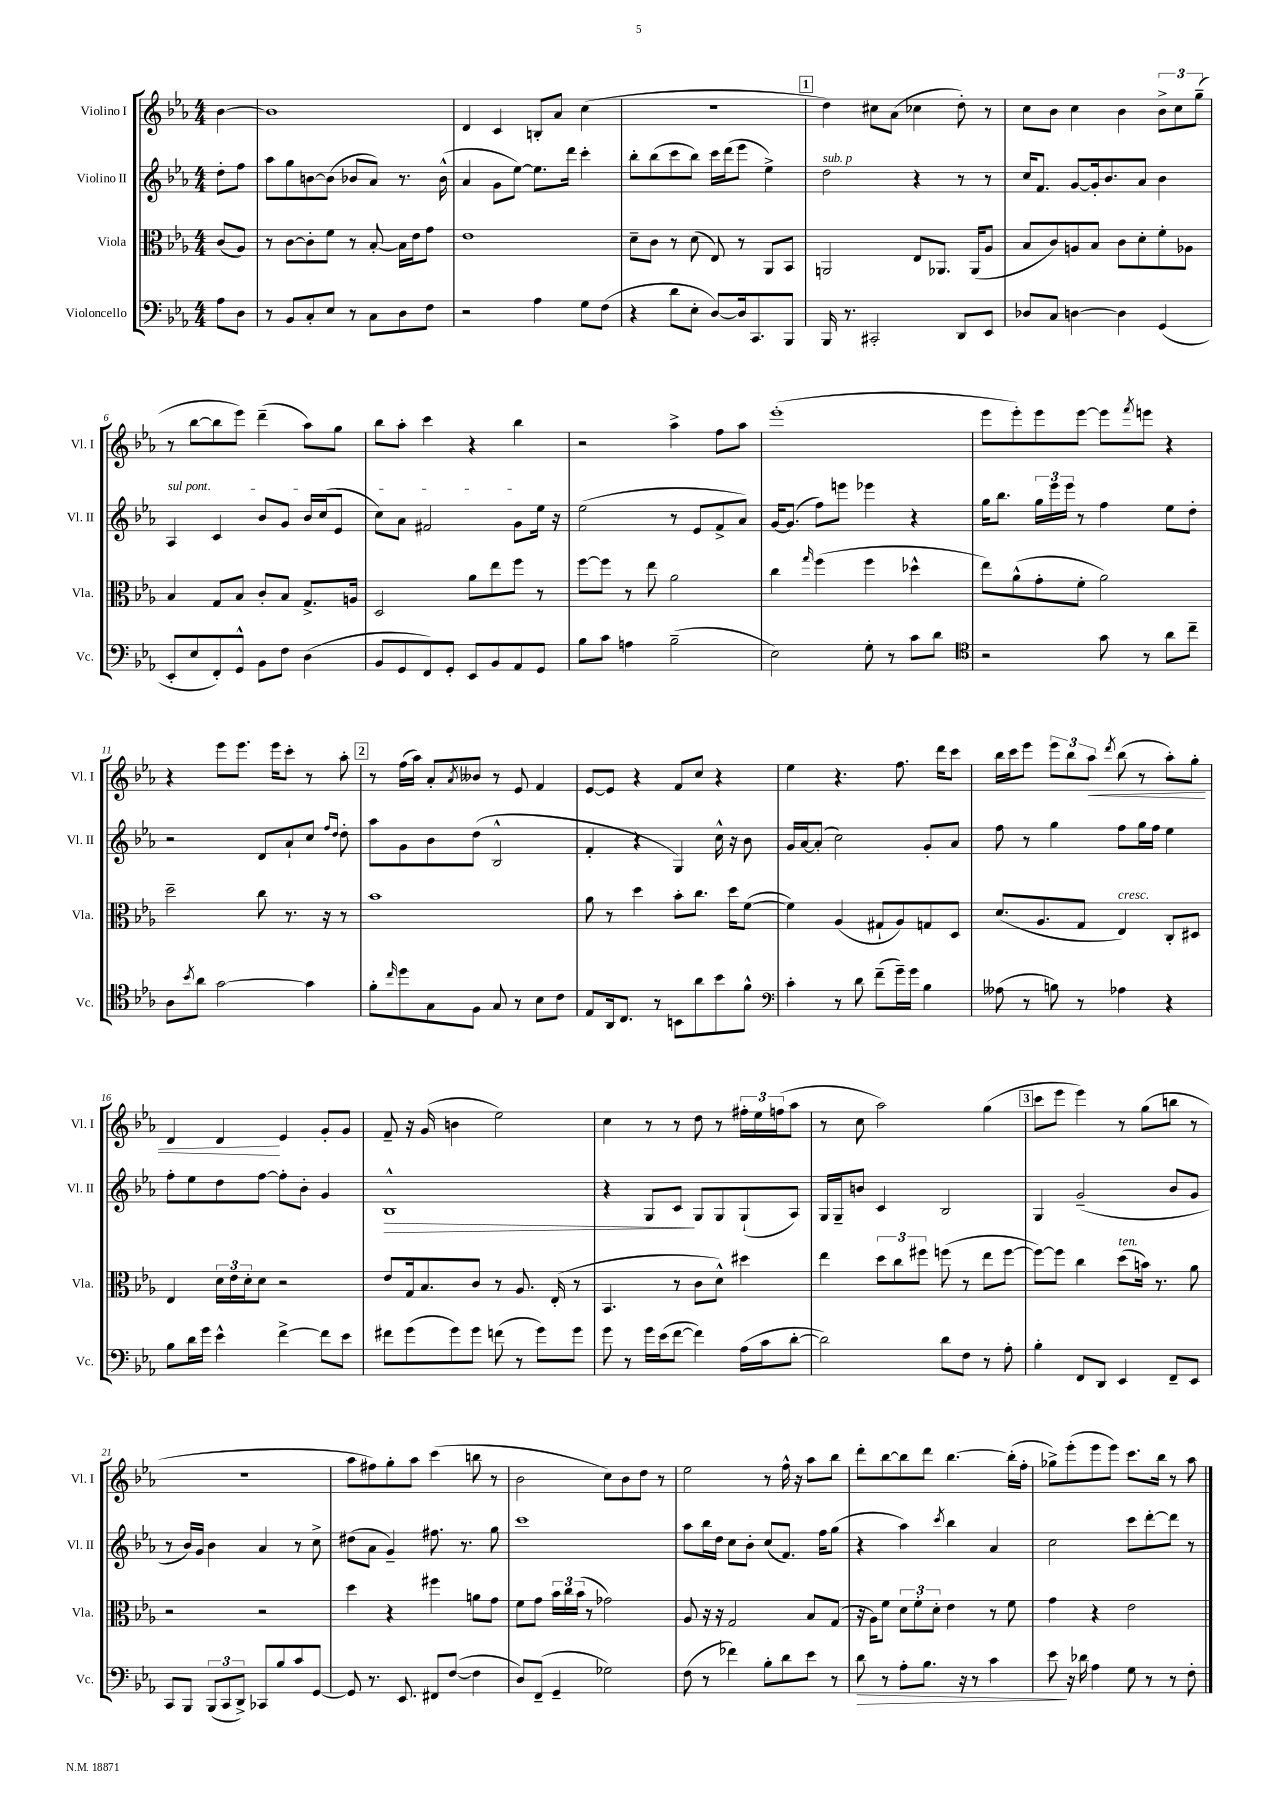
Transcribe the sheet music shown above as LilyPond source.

<<
\new StaffGroup <<
\new Staff = "s0" \with { instrumentName = "Violino I" shortInstrumentName = "Vl. I" } {
    \clef treble \key ees \major \numericTimeSignature \time 4/4 \partial 4
    bes'4~ |
    bes'1 |
    d'4 c'4 b8-. aes'8 c''4( |
    R1 |
    \mark \markup { \box "1" } d''4) cis''8 aes'8( ces''4 d''8-.) r8 |
    c''8 bes'8 c''4 bes'4 \tuplet 3/2 { bes'8-> c''8 g''8--( } |
    r8 bes''8~ bes''8 ees'''8) d'''4--( aes''8) g''8 |
    bes''8 aes''8-. c'''4 r4 bes''4 |
    r2 aes''4-> f''8 aes''8 |
    ees'''1-.( |
    ees'''8 ees'''8-.) ees'''8 ees'''8~ ees'''8 \acciaccatura { f'''8 } e'''8 r4 |
    r4 ees'''8 ees'''8. ees'''16 c'''8-. r8 aes''8-. |
    \mark \markup { \box "2" } r8 f''16( aes''16) aes'8-. \acciaccatura { aes'8 } beses'8 r8 ees'8 f'4 |
    ees'8~ ees'8 r4 f'8 c''8 r4 |
    ees''4 r4. f''8. d'''16 c'''8 |
    bes''16 c'''16 ees'''8 \tuplet 3/2 { ees'''8 bes''8 aes''8\< } \acciaccatura { d'''8 } bes''8( r8 aes''8-.) g''8-. |
    d'4 d'4\! ees'4 g'8-. g'8 |
    f'8-- r16 g'16( b'4 ees''2) |
    c''4 r8 r8 d''8 r8 \tuplet 3/2 { fis''16-. ees''16 f''16( } aes''8 |
    r8 c''8 aes''2) g''4( |
    \mark \markup { \box "3" } c'''8 ees'''8 ees'''4) r8 g''8( b''8 r8 |
    R1 |
    aes''8 fis''8) g''8-. aes''8 c'''4( b''8 r8 |
    bes'2 c''8) bes'8 d''8 r8 |
    ees''2 r8 f''16-^ r16 aes''8 bes''8 |
    d'''8-. bes''8~ bes''8 d'''8 bes''4.~ bes''16-.( f''16-. |
    ges''8->) ees'''8-.( ees'''8 ees'''8) c'''8. bes''16 r8 aes''8 \bar "|." |
}
\new Staff = "s1" \with { instrumentName = "Violino II" shortInstrumentName = "Vl. II" } {
    \clef treble \key ees \major \numericTimeSignature \time 4/4 \partial 4
    d''8-. f''8 |
    aes''8 g''8 b'8~ b'8( bes'8 aes'8) r8. bes'16-^( |
    aes'4 g'8 ees''8~) ees''8. d'''16 c'''4-. |
    bes''8-. bes''8( c'''8 bes''8) c'''16 d'''16( ees'''8 ees''4->) |
    \mark \markup { \box "1" } d''2^\markup { \italic "sub. p" } r4 r8 r8 |
    c''16 f'8. g'8~ g'16-. bes'8. aes'8 bes'4 |
    \once \override TextSpanner.bound-details.left.text = \markup { \italic "sul pont." } aes4\startTextSpan c'4 bes'8 g'8 bes'16 c''16( ees'8 |
    c''8) aes'8 fis'2 g'8 ees''16\stopTextSpan r16 |
    ees''2( r8 ees'8 f'8-> aes'8) |
    g'16~ g'8.( f''8) e'''8 ees'''4 r4 |
    g''16 bes''8. \tuplet 3/2 { g''16 ees'''16 ees'''16 } r8 f''4 ees''8 d''8-. |
    r2 d'8 aes'8-! c''8 \grace { f''16 d''16 } d''8-. |
    \mark \markup { \box "2" } aes''8 g'8 bes'8 d''8( bes2-^ |
    f'4-. r4 g4) c''16-^ r16 bes'8 |
    g'16 aes'16~ aes'8-.( c''2) g'8-. aes'8 |
    f''8 r8 g''4 f''8 g''16 f''16 ees''4 |
    f''8-. ees''8 d''8 f''8~ f''8-. bes'8-. g'4 |
    bes1-^\> |
    r4 g8 c'8\! g8 g8 g8-!( aes8) |
    g16 g16-- b'8 c'4 bes2 |
    \mark \markup { \box "3" } g4 g'2--( bes'8 g'8 |
    r8 bes'16) g'16 bes'4 aes'4 r8 c''8-> |
    dis''8( aes'8 g'4--) fis''8. r8. g''8 |
    c'''1 |
    aes''8 bes''16 d''16 c''8 bes'8-. c''8( f'8.) f''16 g''8( |
    r4 aes''4) \acciaccatura { c'''8 } bes''4 aes'4 |
    c''2 c'''8 d'''8~-. d'''8 r8 \bar "|." |
}
\new Staff = "s2" \with { instrumentName = "Viola" shortInstrumentName = "Vla." } {
    \clef alto \key ees \major \numericTimeSignature \time 4/4 \partial 4
    c'8( aes8) |
    r8 c'8~ c'8-. f'8 r8 bes8~-. bes16 ees'16 g'8 |
    ees'1 |
    d'8-- c'8 r8 d'8( ees8) r8 aes,8 bes,8 |
    \mark \markup { \box "1" } a,2 ees8 aes,8. aes,16( aes8 |
    bes8 c'8) a8 bes8 c'8 d'8-. f'8-. aes8 |
    bes4 g8 bes8 c'8-. bes8 g8.-> a16 |
    d2 aes'8 ees''8 f''8 r8 |
    f''8~ f''8 r8 ees''8 aes'2 |
    c''4 \grace { g''16 } f''4( f''4 des''4-^ |
    ees''8) aes'8-^( g'8-. f'8-. aes'2) |
    d''2-- c''8 r8. r16 r8 |
    \mark \markup { \box "2" } bes'1 |
    aes'8 r8 d''4 bes'8-. c''8. d''16 f'8~( |
    f'4) aes4( gis8-! aes8) g8 d8 |
    d'8.( aes8. g8 ees4^\markup { \italic "cresc." }) c8-. dis8 |
    ees4 \tuplet 3/2 { d'16 ees'16 d'16-. } d'8 r2 |
    ees'8 g16 bes8. c'8 r8 aes8. ees16-.( r8 |
    bes,4. r8 c'8 d'8-^) dis''4 |
    ees''4 \tuplet 3/2 { d''8 c''8 fis''8 } f''8( r8 ees''8 f''8~ |
    \mark \markup { \box "3" } f''8~) f''8 c''4 d''8^\markup { \italic "ten." }( b'16) r8. aes'8 |
    r2 r2 |
    d''4 r4 fis''4 a'8 g'8 |
    f'8 g'8 \tuplet 3/2 { bes'16 c''16 bes'16( } r8 ges'2) |
    aes8 r16 r16 g2 bes8 g8( |
    r16 aes16) f'8 \tuplet 3/2 { d'8 f'8-. d'8-. } ees'4 r8 f'8 |
    g'4 r4 ees'2 \bar "|." |
}
\new Staff = "s3" \with { instrumentName = "Violoncello" shortInstrumentName = "Vc." } {
    \clef bass \key ees \major \numericTimeSignature \time 4/4 \partial 4
    aes8 d8 |
    r8 bes,8 c8-. ees8 r8 c8 d8 f8 |
    r2 aes4 g8 f8( |
    r4 d'8 ees8-. d8~) d16 c,8. bes,,8 |
    \mark \markup { \box "1" } bes,,16 r8. cis,2-. d,8 ees,8 |
    des8 c8 d4~ d4 g,4( |
    ees,8-. ees8 f,8-.) g,8-^ bes,8 f8 d4( |
    bes,8 g,8 f,8) g,8-. ees,8 bes,8 aes,8 g,8 |
    bes8 c'8 a4 bes2--( |
    ees2) g8-. r8 c'8 d'8 |
    \clef tenor r2 g'8 r8 aes'8 c''8-- |
    aes8 \acciaccatura { bes'8 } aes'8 g'2~ g'4 |
    \mark \markup { \box "2" } f'8-. \grace { c''16 } d''8 g8 f8 g8 r8 bes8 c'8 |
    ees8 aes,16 c8. r8 b,8 aes'8 bes'8 f'8-^ |
    \clef bass c'4-. r8 d'8 f'8--( g'16--) g'16 bes4 |
    aeses8( r8 b8) r8 aes4 r4 |
    bes8 d'16 g'16 ees'4-^ f'4~-> f'8 ees'8 |
    fis'8 g'8( g'8) g'8 f'8( r8 g'8) g'8 |
    g'8 r8 g'16 ees'16( f'8~ f'4) aes16( c'16 d'8~-. |
    d'2) d'8 f8 r8 aes8-. |
    \mark \markup { \box "3" } bes4-. f,8 d,8 ees,4 f,8-- ees,8 |
    c,8 bes,,8 \tuplet 3/2 { bes,,8( c,8 d,8->) } ces,8 bes8 c'8 g,8~ |
    g,8 r8. ees,8. fis,8 f8~( f4 |
    d8) f,8--( g,4-- ges2) |
    f8( r8 fes'4) bes8-. d'8 ees'8 r8 |
    d'8\> r8 aes8-. bes8. r16 r8 c'4 |
    ees'8\! r16 des'16 aes4 g8 r8 r8 f8-. \bar "|." |
}
>>
>>
